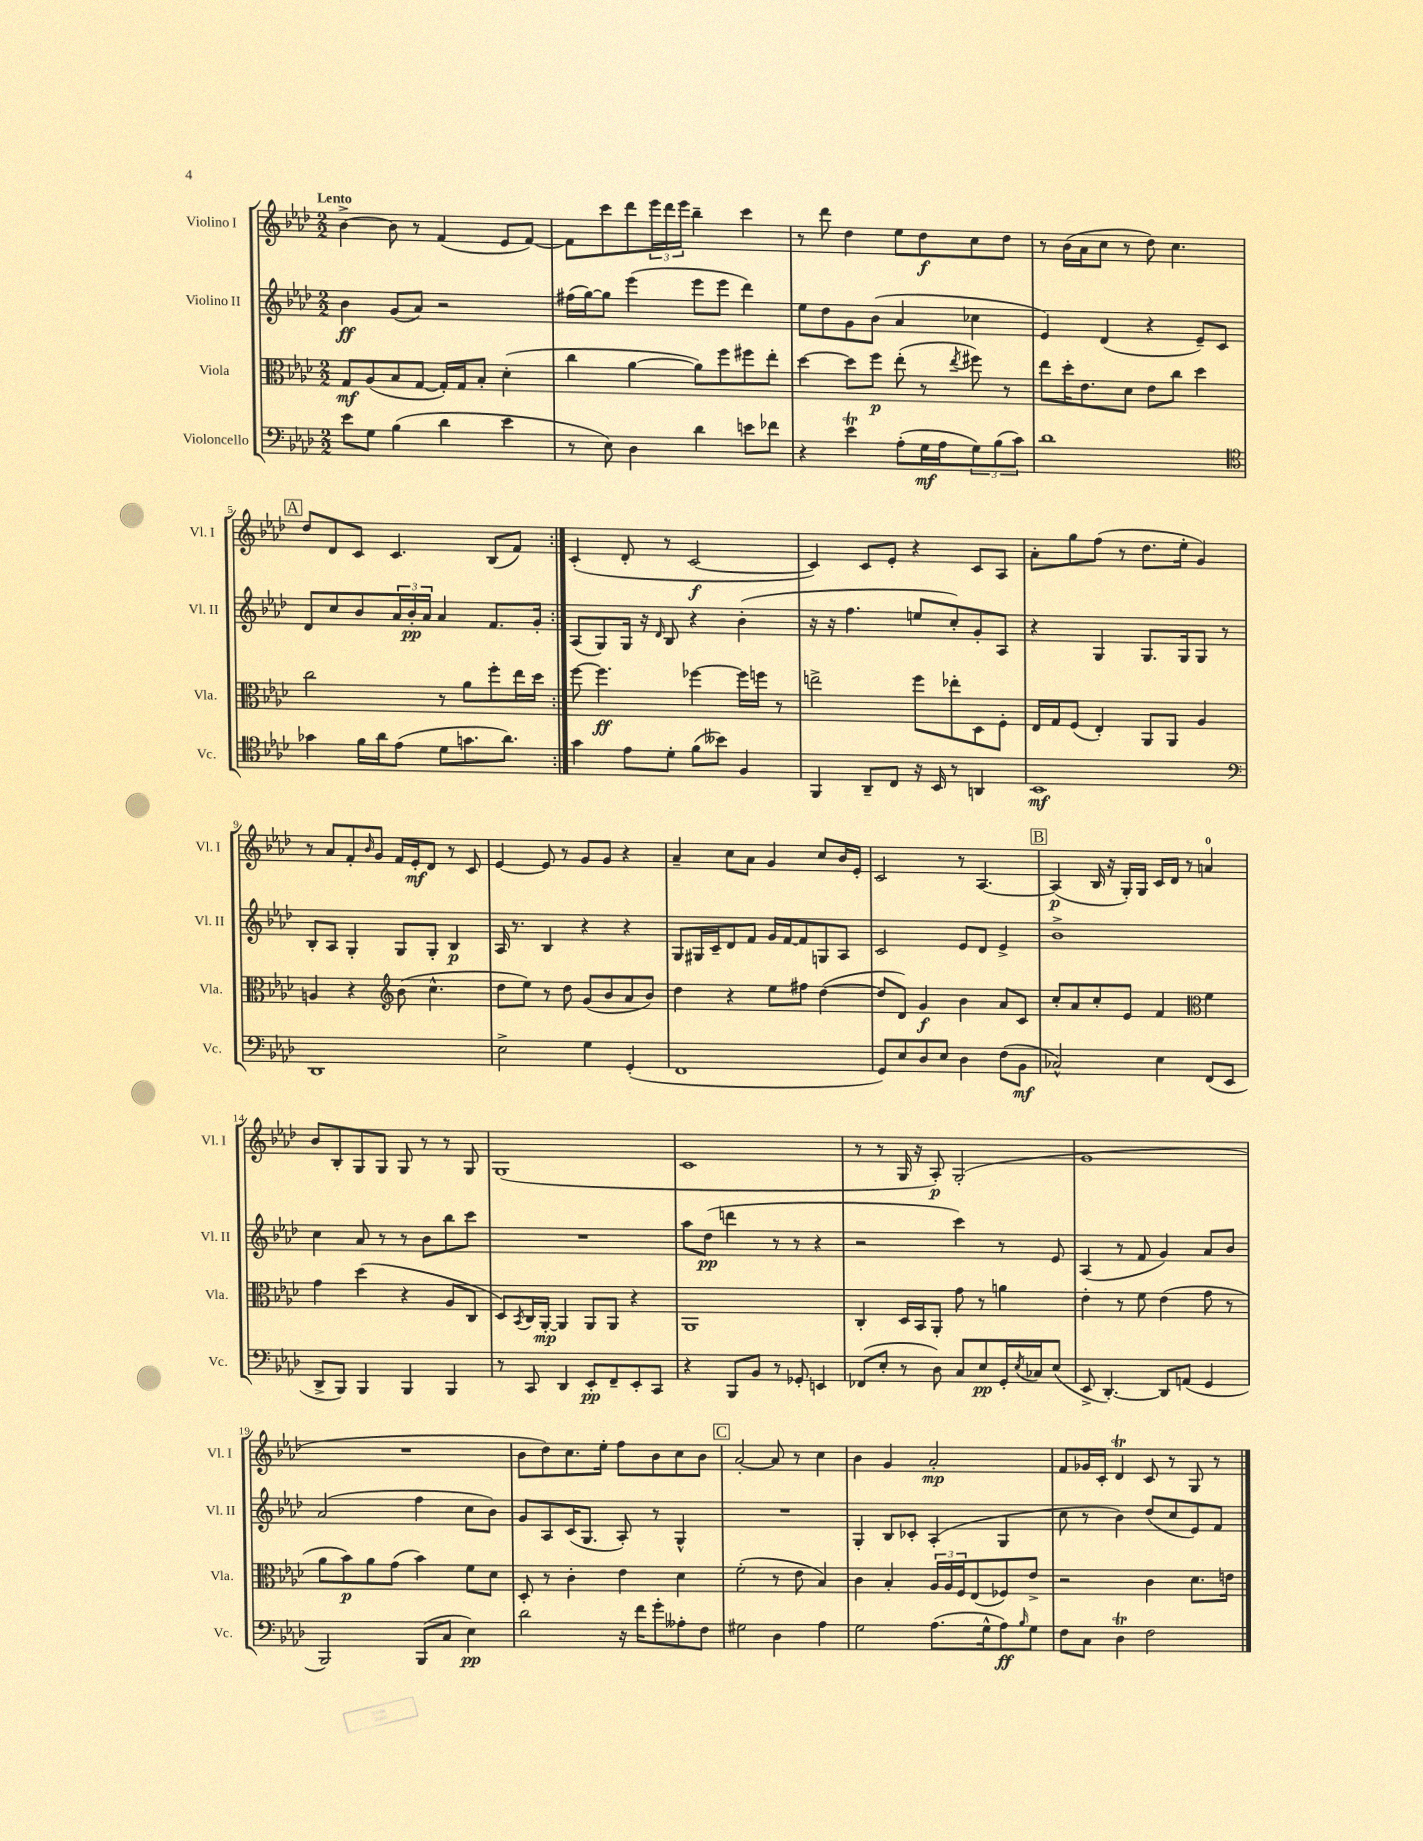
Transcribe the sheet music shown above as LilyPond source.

<<
\new StaffGroup <<
\new Staff = "s0" \with { instrumentName = "Violino I" shortInstrumentName = "Vl. I" } {
    \clef treble \key aes \major \numericTimeSignature \time 2/2 \tempo "Lento"
    \repeat volta 2 { bes'4~-> bes'8 r8 f'4( ees'8 f'8~) |
    f'8 c'''8 des'''8 \tuplet 3/2 { ees'''16 des'''16 ees'''16 } bes''4-- c'''4 |
    r8 des'''8 des''4 ees''8 des''8\f c''8 des''8 |
    r8 bes'16( aes'16 c''8 r8 des''8) c''4. |
    \mark \markup { \box "A" } des''8 des'8 c'8 c'4. bes8( f'8) | }
    c'4-.( des'8-. r8 c'2~\f |
    c'4) c'8 ees'8-. r4 c'8 aes8 |
    aes'8-. g''8 f''8( r8 des''8. ees''16-. g'4) |
    r8 aes'8 f'8-. \grace { bes'16 } g'8 f'16 ees'16-.\mf des'8 r8 c'8 |
    ees'4~ ees'8 r8 g'8 g'8 r4 |
    aes'4-- c''8 aes'8 g'4 c''8 bes'16 ees'16-. |
    c'2 r8 aes4.~ |
    \mark \markup { \box "B" } aes4\p( bes16 r16 g16-.) g16 c'16 des'16 r8 a'4-0 |
    bes'8 bes8-. g8 g8 g8 r8 r8 g8 |
    g1( |
    c'1 |
    r8 r8 g16 r16 aes8-.\p) g2-.( |
    g'1 |
    R1 |
    bes'8 des''8) c''8. ees''16-. f''8 bes'8 c''8 bes'8 |
    \mark \markup { \box "C" } aes'2~-. aes'8 r8 c''4 |
    bes'4 g'4 aes'2-.\mp |
    f'8 ges'16 c'16-. des'4\trill c'8 r8 g8 r8 \bar "|." |
}
\new Staff = "s1" \with { instrumentName = "Violino II" shortInstrumentName = "Vl. II" } {
    \clef treble \key aes \major \numericTimeSignature \time 2/2
    \repeat volta 2 { bes'4\ff g'8( aes'8) r2 |
    fis''16( g''16~) g''8 ees'''4( ees'''8 ees'''8 des'''4) |
    ees''8 des''8 g'8 bes'8( aes'4 ces''4 |
    ees'4) des'4( r4 ees'8--) c'8 |
    \mark \markup { \box "A" } des'8 c''8 bes'8 \tuplet 3/2 { aes'16 bes'16-.\pp aes'16 } aes'4 f'8. g'16-. | }
    aes8( g8) g16 r16 \grace { des'16 } bes8 r4 bes'4-.( |
    r16 r16 f''4. e''8 c''8-.) g'8-. aes8 |
    r4 g4 g8. g16 g8 r8 |
    bes8-. aes8 g4-. g8 g8-. bes4\p |
    aes16 r8. bes4 r4 r4 |
    g8 gis16 c'16-- des'8 f'8 g'16 f'16~ f'8 g8 aes8 |
    c'2 ees'8 des'8 ees'4-> |
    \mark \markup { \box "B" } bes'1-> |
    c''4 aes'8 r8 r8 bes'8 bes''8 c'''8 |
    R1 |
    aes''8 des''8\pp( d'''4 r8 r8 r4 |
    r2 c'''4) r8 ees'8 |
    aes4( r8 f'8 g'4) aes'8 bes'8 |
    aes'2( f''4 c''8 bes'8) |
    g'8 aes8 c'16( g8. aes8-.) r8 g4-^ |
    \mark \markup { \box "C" } R1 |
    g4-. bes8 ces'8-. aes4-.( g4 |
    c''8 r8 bes'4) des''8( c''8 ees'8) f'8 \bar "|." |
}
\new Staff = "s2" \with { instrumentName = "Viola" shortInstrumentName = "Vla." } {
    \clef alto \key aes \major \numericTimeSignature \time 2/2
    \repeat volta 2 { g8\mf aes8( bes8 g8~ g16-.) g16 bes8-. des'4-.( |
    c''4 aes'4~ aes'8) f''8 fis''8 ees''8-. |
    des''4~ des''8 f''8\p ees''8-.( r8 \acciaccatura { ees''8 } fis''8) r8 |
    ees''8 des''16-. ees'8. des'8 ees'8 c''8 des''4 |
    \mark \markup { \box "A" } c''2 r8 aes'8 f''8-. ees''16 des''16 | }
    f''8~ f''4.\ff fes''4~ fes''16 f''16 r8 |
    e''2-> f''8 ees''8-. des8 f8-. |
    ees16 g16 f8( ees4-.) aes,8 aes,8 aes4 |
    a4 r4 \clef treble bes'8( c''4.-^ |
    des''8 ees''8) r8 des''8 g'8( bes'8 aes'8 bes'8) |
    des''4 r4 ees''8 fis''8 des''4~( |
    des''8 des'8) g'4\f bes'4 aes'8 c'8 |
    \mark \markup { \box "B" } c''8-. aes'8 c''8-. ees'8 f'4 \clef alto f'4 |
    g'4 des''4( r4 aes8 c8 |
    des8) \acciaccatura { bes,8 } c16 aes,16~-.\mp aes,4 aes,8 aes,8 r4 |
    aes,1 |
    c4-. des16 bes,16 aes,8-. g'8 r8 a'4 |
    ees'4-. r8 f'8 ees'4( g'8 r8 |
    aes'8 bes'8\p) aes'8 g'8( bes'4) f'8 des'8 |
    des8-. r8 c'4-. ees'4 des'4 |
    \mark \markup { \box "C" } f'2-.( r8 ees'8 bes4) |
    c'4 bes4-. \tuplet 3/2 { aes16 aes16 f16 } ees8( fes8) ees'8-> |
    r2 c'4 des'8. e'16 \bar "|." |
}
\new Staff = "s3" \with { instrumentName = "Violoncello" shortInstrumentName = "Vc." } {
    \clef bass \key aes \major \numericTimeSignature \time 2/2
    \repeat volta 2 { ees'8 g8 bes4( des'4 ees'4 |
    r8 ees8) des4 des'4 e'8 fes'8 |
    r4 ees'4\trill aes8-.( g16\mf aes16 \tuplet 3/2 { g8) bes8( c'8) } |
    des'1 |
    \mark \markup { \box "A" } \clef tenor ges'4 f'16 aes'16 ees'8( des'8 g'8. aes'8.) | }
    g'4 ees'8 des'8-. f'8( beses'8) f4 |
    f,4 aes,8-- c8 r16 bes,16 r8 a,4 |
    bes,1\mf |
    \clef bass des,1 |
    ees2-> g4 g,4-.( |
    f,1 |
    g,8) ees8 des8 ees8 des4 f8( bes,8\mf |
    \mark \markup { \box "B" } ces2-^) ees4 f,8( ees,8 |
    des,8-> bes,,8) bes,,4 bes,,4 bes,,4 |
    r8 c,8 des,4 ees,8-.\pp f,8-- ees,8-. c,8 |
    r4 bes,,8 bes,8 r8 ges,8-. e,4 |
    fes,8( ees8-. r8 des8) c8 ees8\pp g,16-. \acciaccatura { ees8 } ces16 ees8( |
    ees,8-> des,4.~-.) des,8 a,8( g,4 |
    bes,,2) bes,,8( c8 ees4\pp) |
    des'2 r16 f'16 g'8-. aeses8-. f8 |
    \mark \markup { \box "C" } gis2 des4 aes4 |
    g2 aes8.( g16-^ aes8\ff) \grace { bes16 } g8 |
    f8 c8 des4\trill f2 \bar "|." |
}
>>
>>
